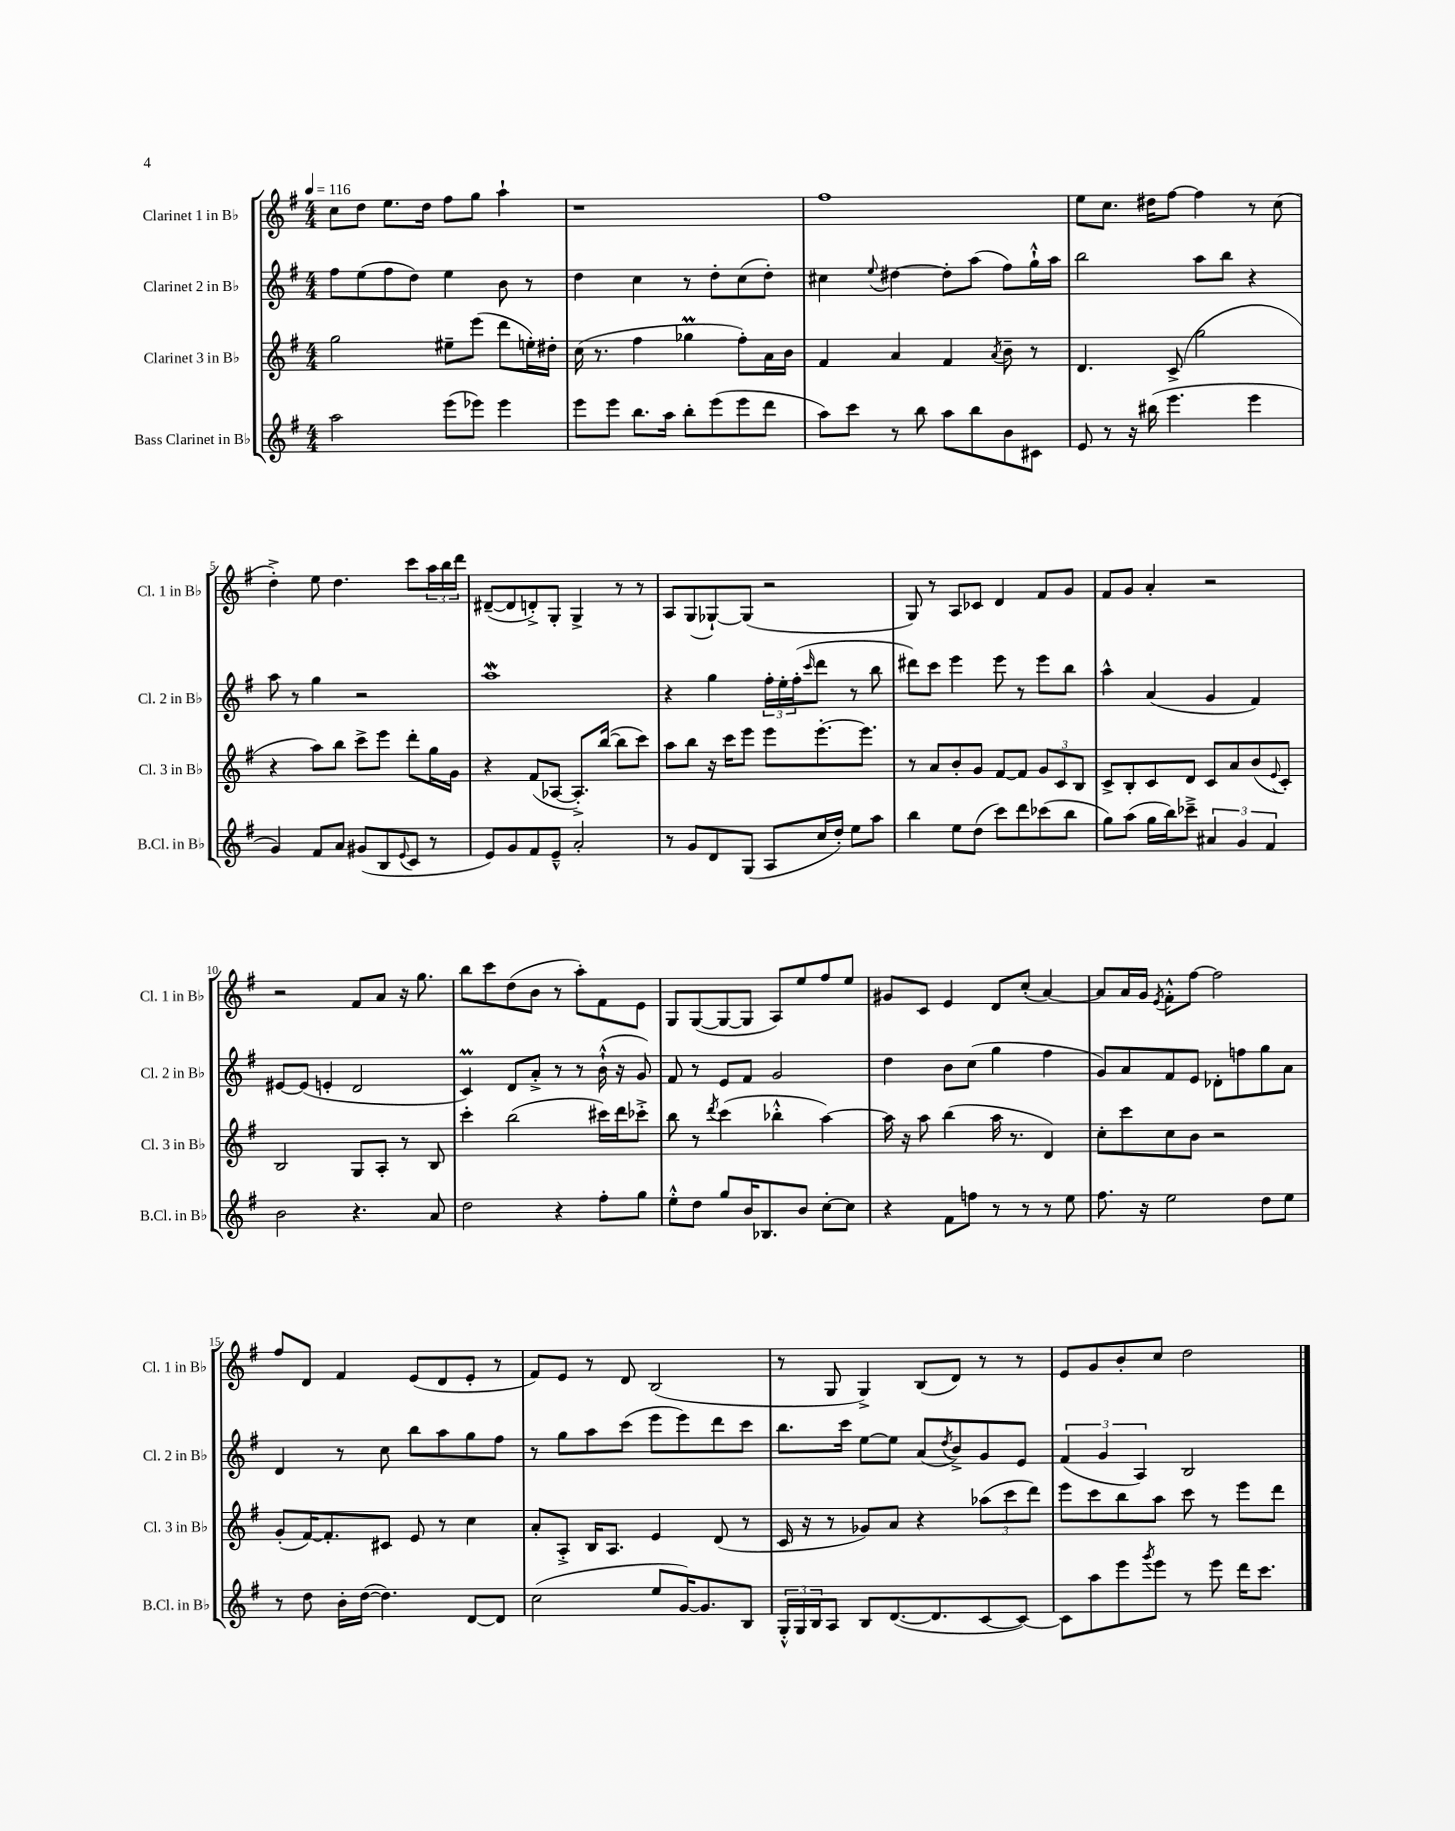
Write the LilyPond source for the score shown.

<<
\new StaffGroup <<
\new Staff = "s0" \with { instrumentName = "Clarinet 1 in Bb" shortInstrumentName = "Cl. 1 in Bb" } {
    \clef treble \key g \major \numericTimeSignature \time 4/4 \tempo 4 = 116
    c''8 d''8 e''8. d''16 fis''8 g''8 a''4-! |
    r1 |
    fis''1 |
    e''8 c''8. dis''16 fis''8~ fis''4 r8 c''8( |
    d''4-.->) e''8 d''4. c'''8 \tuplet 3/2 { a''16 b''16 d'''16 } |
    dis'8~--( dis'8 d'8-.->) g8-. g4-> r8 r8 |
    a8 g8( ges8~-!) ges8( r2 |
    g8) r8 a8 ces'8 d'4 fis'8 g'8 |
    fis'8 g'8 a'4-. r2 |
    r2 fis'8 a'8 r16 g''8. |
    b''8 c'''8 d''8( b'8 r8 a''8-.) fis'8 e'8 |
    g8 g8~( g8~ g8 a8) e''8 fis''8 e''8 |
    gis'8 c'8 e'4 d'8 c''8-.( a'4~) |
    a'8 a'16 g'16 \acciaccatura { e'8 } fis'8-.-^ fis''8~ fis''2 |
    fis''8 d'8 fis'4 e'8( d'8 e'8-. r8 |
    fis'8) e'8 r8 d'8 b2( |
    r8 g8 g4->) b8( d'8) r8 r8 |
    e'8 g'8 b'8-. c''8 d''2 \bar "|." |
}
\new Staff = "s1" \with { instrumentName = "Clarinet 2 in Bb" shortInstrumentName = "Cl. 2 in Bb" } {
    \clef treble \key g \major \numericTimeSignature \time 4/4
    fis''8 e''8( fis''8 d''8) e''4 b'8 r8 |
    d''4 c''4 r8 d''8-. c''8( d''8-.) |
    cis''4 \appoggiatura { e''8 } dis''4~ dis''8-. a''8( fis''8) g''16-!-^ a''16 |
    b''2 a''8 b''8 r4 |
    a''8 r8 g''4 r2 |
    a''1\mordent |
    r4 g''4 \tuplet 3/2 { fis''16-. e''16-. fis''16-.( } \grace { c'''16 } d'''8 r8 b''8 |
    dis'''8) c'''8 e'''4 e'''8 r8 e'''8 b''8 |
    a''4-^ a'4( g'4 fis'4) |
    eis'8~ eis'8( e'4-. d'2 |
    c'4\prall) d'8 a'8-.-> r8 r8 b'16-!-^( r16 g'8) |
    fis'8 r8 e'8 fis'8 g'2 |
    d''4 b'8 c''8( g''4 fis''4 |
    g'8) a'8 fis'8 e'8 des'8-. f''8 g''8 a'8 |
    d'4 r8 c''8 b''8 a''8 g''8 fis''8 |
    r8 g''8 a''8 c'''8( e'''8 e'''8) d'''8 c'''8 |
    b''8. c'''16 e''8~ e''8 a'8( \acciaccatura { d''8 } b'8->) g'8 e'8 |
    \tuplet 3/2 { fis'4( g'4 a4) } b2 \bar "|." |
}
\new Staff = "s2" \with { instrumentName = "Clarinet 3 in Bb" shortInstrumentName = "Cl. 3 in Bb" } {
    \clef treble \key g \major \numericTimeSignature \time 4/4
    g''2 eis''8-- e'''8( d'''8 e''16-.) dis''16-. |
    c''16( r8. fis''4 ges''4\prall fis''8-.) a'16 b'16 |
    fis'4 a'4 fis'4 \acciaccatura { a'8 } b'8-- r8 |
    d'4. c'8->( g''2 |
    r4 a''8) b''8 c'''8-> e'''8 d'''8-. g''16 g'16 |
    r4 fis'8( aes8~ aes8.-.->) b''16~( b''8 c'''8) |
    a''8 b''8 r16 c'''16 e'''8 e'''8 e'''8.~-. e'''8. |
    r8 a'8 b'8-. g'8 fis'8~ fis'8 \tuplet 3/2 { g'8 c'8 b8 } |
    c'8-> b8-. c'8 d'8 c'8 a'8 b'8( \appoggiatura { e'8 } c'8-.) |
    b2 g8 a8-. r8 b8 |
    c'''4-. b''2( cis'''16) d'''16 ces'''8-.-> |
    b''8 r8 \acciaccatura { d'''8 } c'''4( bes''4-.-^ a''4~) |
    a''16 r16 a''8 b''4( a''16 r8. d'4) |
    c''8-. c'''8 c''8 b'8 r2 |
    g'8-.( fis'16~) fis'8.-. cis'8 e'8 r8 c''4 |
    a'8-. a8-.-> b16 a8. e'4 d'8( r8 |
    c'16 r16 r8 ges'8) a'8 r4 \tuplet 3/2 { aes''8( c'''8 d'''8) } |
    e'''8 c'''8 b''8 a''8 c'''8 r8 e'''8 d'''8 \bar "|." |
}
\new Staff = "s3" \with { instrumentName = "Bass Clarinet in Bb" shortInstrumentName = "B.Cl. in Bb" } {
    \clef treble \key g \major \numericTimeSignature \time 4/4
    a''2 e'''8( ees'''8) ees'''4 |
    e'''8 e'''8 b''8. a''16 b''8-. e'''8( e'''8 d'''8 |
    a''8) c'''8 r8 b''8 a''8 b''8 b'8 cis'8 |
    e'8 r8 r16 bis''16( e'''4. e'''4 |
    g'4) fis'8 a'8 gis'8( b8 \appoggiatura { e'8 } c'8 r8 |
    e'8) g'8 fis'8 e'8---^ a'2-. |
    r8 g'8 d'8 g8( a8 c''16 d''16-.) e''8 a''8 |
    b''4 e''8 d''8( c'''8) d'''8 ces'''8( b''8 |
    g''8) a''8( g''16 b''16) ces'''8---> \tuplet 3/2 { ais'4 g'4 fis'4 } |
    b'2 r4. a'8 |
    d''2 r4 fis''8-. g''8 |
    e''8-.-^ d''8 g''8 b'16 bes8. b'8 c''8~-. c''8 |
    r4 fis'8 f''8 r8 r8 r8 e''8 |
    fis''8. r16 e''2 d''8 e''8 |
    r8 d''8 b'16-. d''16~( d''4.) d'8~ d'8 |
    c''2( e''8 g'16~) g'8. b8 |
    \tuplet 3/2 { g16-.-^ g16 b16 } a8 b8 d'8.~( d'8. c'8~ c'8~) |
    c'8 a''8 e'''8 \acciaccatura { g'''8 } e'''8 r8 e'''8 d'''16 c'''8. \bar "|." |
}
>>
>>
